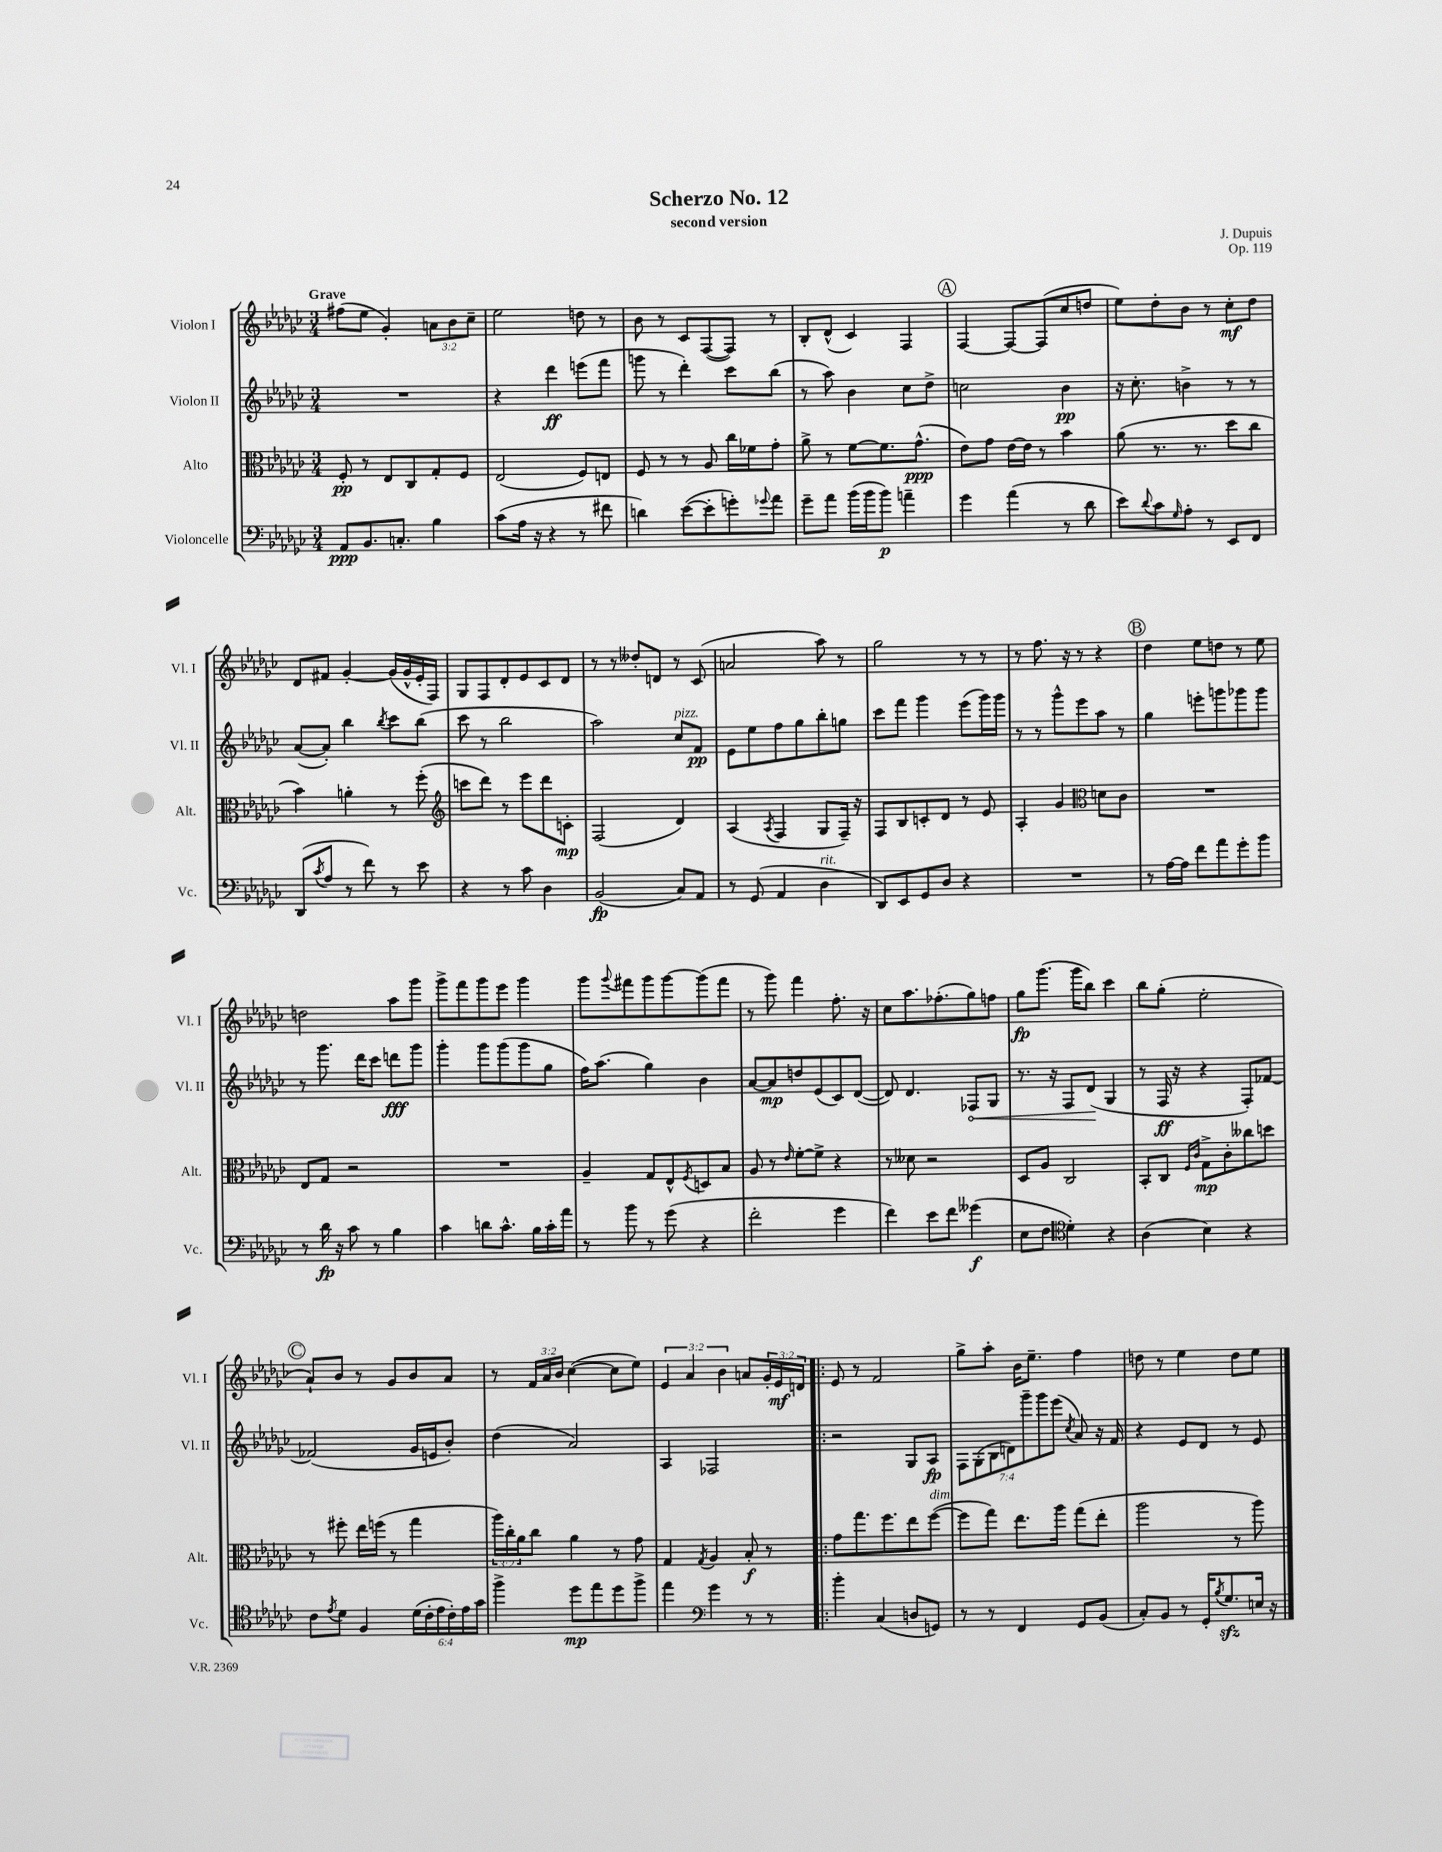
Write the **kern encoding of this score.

**kern	**kern	**kern	**kern
*staff4	*staff3	*staff2	*staff1
*clefF4	*clefC3	*clefG2	*clefG2
*k[b-e-a-d-g-c-]	*k[b-e-a-d-g-c-]	*k[b-e-a-d-g-c-]	*k[b-e-a-d-g-c-]
*M3/4	*M3/4	*M3/4	*M3/4
8AA-/L	8F'/	2.r	(8ff#\L
8.BB-/	8r	.	8ee-\J
.	8E-/L	.	4g-'/)
8.C'/J	.	.	.
.	8C-/	.	.
4B-\	8G-'/	.	12a\L
.	.	.	12b-\
.	8F/J	.	.
.	.	.	12cc-~\J
=	=	=	=
(8c-\L	(2E-/	4r	2ee-\
16A-\Jk	.	.	.
16r	.	.	.
4r	.	4ddd-\	.
8r	8F/L)	(8eee\L	8dd\
8f#\	8E/J	8fff\J	8r
=	=	=	=
4d\)	8F/	8ggg\	8b-\
.	8r	8r	8r
([8e-\L	8r	4ddd-'\)	8c-/L
8e-'\]	8A-/	.	([8F/
8g'\)	16cc-\LL	8ccc-\L	8F/]J)
.	16f-\J	.	.
8qqg-/	.	.	.
8a-\J	8g-'\J	(8bb-\J	8r
=	=	=	=
8g-~\L	8a-^\	8r	8B-'/L
8a-\J	8r	8aa-\)	(8d-^^/J
(16b-\LL	[8f\L	4b-\	4c-/)
16b-\J	.	.	.
8b-\J)	8.f\]	.	.
4a~\	.	8cc-\L	4F/
.	(8.g-^^\J	.	.
.	.	8dd-^\J	.
=	=	=	=
4g-\	8e-\L)	2cc\	[4F/
.	8g-\J	.	.
(4a-\	[16e-\LL	.	8F/_L
.	16e-\]JJ	.	.
.	8r	.	(8F/]
8r	4b-\	4b-\	8cc-/
8d-\	.	.	8dd/J
=	=	=	=
8e-\L)	(8a-\	16r	8ee-\L)
.	.	8.cc-'\	.
8qqd-/	.	.	.
8c-\	8.r	.	8dd-'\
16qqG-/	.	.	.
8A-'\J	.	4b^\	8b-\J
.	8.r	.	.
8r	.	.	8r
8EE-/L	8dd-\L	8r	8cc-'\L
8FF/J	8cc-\J	8r	8dd-\J
=	=	=	=
(8DD-/L	4b-\)	([8a-/L	8d-/L
8qc-/	.	.	.
8A-/J	.	8a-'/]J)	8f#/J
8r	4a'\	4bb-\	[4g-'/
8f\)	.	.	.
.	.	8qbb-/	.
8r	8r	8ccc-\L	(16g-/]LL
.	.	.	16g-^^/
8e-\	(8ff'\	(8bb-\J	16e-'/
.	.	.	16F/JJ)
=	=	=	=
*	*clefG2	*	*
4r	8ccc\L	8ccc-\	8G-/L
.	8ddd-\J)	8r	8F/
8r	8r	2bb-\	8d-'/
8c-\	8eee-\L	.	8e-/
4D-\	8ddd-\	.	8c-/
.	8c'\J	.	8d-/J
=	=	=	=
(2BB-/	(2F/	2aa-\)	8r
.	.	.	8r
.	.	.	8dd--'/L
.	.	.	8d/J
8C-/L)	4d-/)	8cc-/L	8r
8AA-/J	.	8f/J	(8c-/
=	=	=	=
8r	(4A-/	8e-\L	2a/
(8GG-/	.	8ee-\	.
.	8qA-/	.	.
4AA-/	4F/	8ff\	.
.	.	8gg-\	.
4D-\	8G-/L	8bb-'\	8aa-\)
.	16F~/Jk)	8gg\J	8r
.	16r	.	.
=	=	=	=
8DD-/L)	8F/L	8ccc-\L	2gg-\
8EE-/	8B-/	8fff\J	.
8GG-/	8c'/	4ggg-\	.
8D-/J	8d-/J	.	.
4r	8r	(8eee-\L	8r
.	8e-/	16ggg-\L)	8r
.	.	16ggg-\JJ	.
=	=	=	=
2.r	4A-'/	8r	8r
.	.	8r	8.ff\
.	4g-/	8ggg-^^\L	.
.	.	.	16r
.	.	8eee-\	8r
*	*clefC3	*	*
.	8d\L	8aa-\J	4r
.	8c-\J	8r	.
=	=	=	=
8r	2.r	4gg-\	4dd-\
[16A-\LL	.	.	.
16A-\]JJ	.	.	.
8f\L	.	8eee'\L	8ee-\L
8a-\	.	8ggg\	8dd\J
8g-'\	.	8ggg-\	8r
8b-\J	.	8ggg-\J	8ee-\
=	=	=	=
8r	8E-/L	8r	2dd\
16d-\	8G-/J	8.ggg-\	.
16r	.	.	.
8c-\	2r	.	.
.	.	16ddd-\LK	.
8r	.	8ccc-\J	.
4B-\	.	8ddd\L	8aa-\L
.	.	8ggg-\J	8ggg-\J
=	=	=	=
4c-\	2.r	4ggg-'\	8ggg-^\L
.	.	.	8fff\
8d\L	.	8ggg-\L	8ggg-\
8.c-^^\J	.	(8ggg-\	8eee-\J
.	.	8ggg-\	4ggg-\
16B-\LL	.	.	.
16c-'\	.	8gg-\J	.
16a-\JJ	.	.	.
=	=	=	=
8r	4A-~/	16ff\LK)	8ggg-\L
.	.	(8.aa-\J	.
.	.	.	8qqggg-/
8b-\	.	.	8fff#\
8r	8G-/L	4gg-\)	8ggg-\
(8g-\	8E-^^/	.	[8ggg-\
.	8qF/	.	.
4r	8D/	4b-\	(8ggg-\]
.	8B-/J	.	8fff#\J
=	=	=	=
2f'\	8A-/	[8a-/L	8r
.	8r	8a-/]	8ggg-\)
.	16qqe-/	.	.
.	[8f'\L	8dd/	4fff\
.	8f^\]J	(8e-/	.
4g-\	4r	8c-/)	8.ff'\
.	.	([8d-/J	.
.	.	.	16r
=	=	=	=
4f\)	8r	8d-/])	8cc-\L
.	8d--\	4.d-/	8.aa-\
8e-\L	2r	.	.
.	.	.	(8.ff-'\
8f\J	.	.	.
(4g--\	.	8F-/L	8gg-\)
.	.	8G-/J	8ff\J
=	=	=	=
8E-\L	8D-/L	8.r	8gg-\L
8F\J	8A-/J	.	(8.ggg-\J
.	.	16r	.
*clefC4	*	*	*
4d-'\)	2C-/	8F/L	.
.	.	.	16ggg-\LK
.	.	(8d-/J	8bb-\J)
4r	.	4G-/	4ccc-\
=	=	=	=
(4A-\	8BB-'/L	8r	8bb-\L
.	8C-/J	16F/	(8gg-'\J
.	.	16r	.
.	16qqF/LL	.	.
.	16qqc-/JJ	.	.
4B-\)	8G-^\L	4r	2ee-'\
.	8c-'\	.	.
4r	8cc--\	8F'/L)	.
.	8dd\J	[8f-/J	.
=	=	=	=
8c-\L	8r	(2f-/]	8a-`/L)
8qe-/	.	.	.
8d-\J	8ff#'\	.	8b-/J
4F/	16ee-\LL	.	8r
.	(16ff\JJ	.	.
.	8r	.	8g-/L
(24d-\LL	4gg-\	16g-/LL	8b-/
24c-'\	.	.	.
.	.	16e/J	.
24e-\	.	.	.
24c-'\)	.	8b-'/J)	8a-/J
24e-\	.	.	.
24g-\JJ	.	.	.
=	=	=	=
4ff^\	24aa-\LL)	(4dd-\	8r
.	24cc-'\	.	.
.	24a-\J	.	.
.	8cc-\J	.	24f/LL
.	.	.	24a-/
.	.	.	24b-/JJ
8dd-\L	4a-\	2a-/)	([4cc-\
8ee-\	.	.	.
8dd-\	8r	.	8cc-\]L
8ff^\J	8g-\	.	8ee-\J)
=	=	=	=
4ee-\	4G-/	4A-/	6e-/
.	.	.	6a-/
*clefF4	*	*	*
.	8qG-/	.	.
4g-\	4A-/	2F-/	.
.	.	.	6b-\
8r	8B-'/	.	8a/L
8r	8r	.	24g-'/L
.	.	.	24e-/
.	.	.	24d/JJ
=!|:	=!|:	=!|:	=!|:
4b-'\	8g-\L	2r	8e-/
.	8.gg-\	.	8r
(4C-/	.	.	2f/
.	8.ff\	.	.
8D/L	8ee-\	8G-/L	.
8GG/J)	([8ff\J	8A-/J	.
=	=	=	=
8r	8ff\]L	14F\L	8gg-^\L
.	.	(14G-'\	.
8r	8gg-\J)	.	8aa-'\J
.	.	14B-\	.
.	.	14d\)	.
4FF/	8.ee-\L	.	16b-\LK
.	.	14ggg-~\	.
.	.	.	8.ee-~\J
.	.	14ggg-\	.
.	.	(14eee-\J	.
.	16aa-\Jk	.	.
.	.	8qcc-/	.
8GG-/L	(8gg-\L	8a-/)	4ff\
(8BB-/J	8ee-'\J	16r	.
.	.	16f/	.
=	=	=	=
8C-'/L)	2aa-\	4r	8dd\
8BB-/J	.	.	8r
8r	.	8e-/L	4ee-\
16GG-'/LK	.	8d-/J	.
8qB-/	.	.	.
8.G-/	.	.	.
.	8r	8r	8dd\L
16E/Jk	8aa-\)	8e-/	8ee-\J
16r	.	.	.
==	==	==	==
*-	*-	*-	*-
